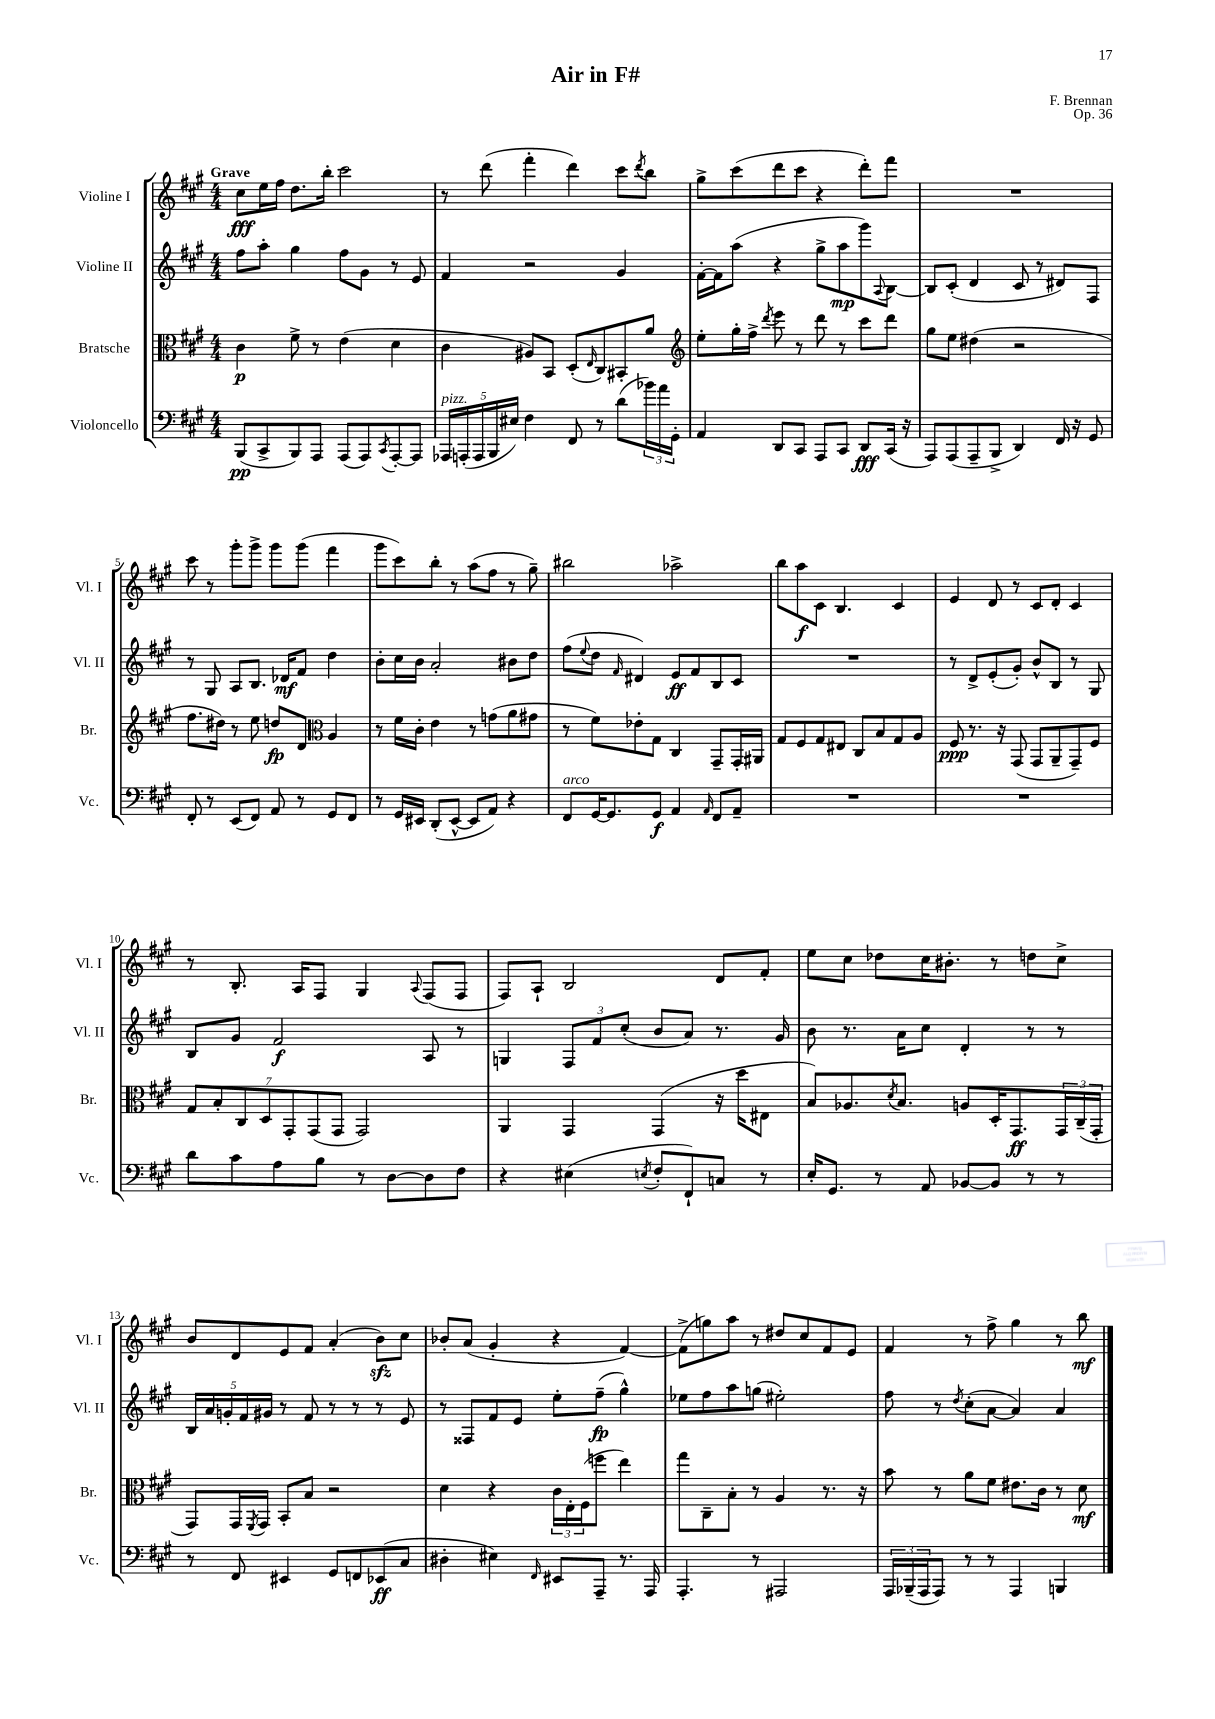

**kern	**dynam	**kern	**dynam	**kern	**dynam	**kern	**dynam
*part4	*part4	*part3	*part3	*part2	*part2	*part1	*part1
*staff4	*staff4	*staff3	*staff3	*staff2	*staff2	*staff1	*staff1
*I"Violoncello	*	*I"Bratsche	*	*I"Violine II	*	*I"Violine I	*
*I'Vc.	*	*I'Br.	*	*I'Vl. II	*	*I'Vl. I	*
*clefF4	*	*clefC3	*	*clefG2	*	*clefG2	*
*k[f#c#g#]	*	*k[f#c#g#]	*	*k[f#c#g#]	*	*k[f#c#g#]	*
*M4/4	*	*M4/4	*	*M4/4	*	*M4/4	*
=1	=1	=1	=1	=1	=1	=1	=1
!	!	!	!	!	!	!LO:TX:a:B:t=Grave	!
(8BBB/L	pp	4c#\	p	8ff#\L	.	8cc#\L	fff
8CC#^/	.	.	.	8aa'\J	.	16ee\L	.
.	.	.	.	.	.	16ff#\JJ	.
8BBB/)	.	8f#^\	.	4gg#\	.	8.dd\L	.
8AAA/J	.	8r	.	.	.	.	.
.	.	.	.	.	.	16bb'\Jk	.
(8AAA/L	.	(4e\	.	8ff#\L	.	2ccc#\	.
8AAA/)	.	.	.	8g#\J	.	.	.
8qCC#/	.	.	.	.	.	.	.
[8AAA'/	.	4d\	.	8r	.	.	.
8AAA/J]	.	.	.	8e/	.	.	.
=2	=2	=2	=2	=2	=2	=2	=2
!LO:TX:a:i:t=pizz.	!	!	!	!	!	!	!
20AAA-X/LL	.	4c#\	.	4f#/	.	8r	.
(20AAAn'/	.	.	.	.	.	.	.
20AAA/	.	.	.	.	.	.	.
.	.	.	.	.	.	(8ddd\	.
20BBB/	.	.	.	.	.	.	.
20E#X/JJ)	.	.	.	.	.	.	.
4F#\	.	8A#X/L)	.	2r	.	4fff#'\	.
.	.	8BB/J	.	.	.	.	.
8FF#/	.	(8D'/L	.	.	.	4ddd\)	.
.	.	16qqE/	.	.	.	.	.
8r	.	8C#/)	.	.	.	.	.
(8d\L	.	8BB#X'/	.	4g#/	.	8ccc#\L	.
.	.	.	.	.	.	8qddd/	.
24b-X\L)	.	8a/J	.	.	.	8bb\J	.
24a\	.	.	.	.	.	.	.
24GG#'\JJ	.	.	.	.	.	.	.
=3	=3	=3	=3	=3	=3	=3	=3
*	*	*clefG2	*	*	*	*	*
4AA/	.	8ee'\L	.	[16f#'\LL	.	8gg#^\L	.
.	.	.	.	16f#\J]	.	.	.
.	.	16gg#'\L	.	(8aa\J	.	(8ccc#\	.
.	.	16ff#^\JJ	.	.	.	.	.
.	.	8qddd/	.	.	.	.	.
8DD/L	.	8eee\	.	4r	.	8ddd\	.
8CC#/J	.	8r	.	.	.	8ccc#\J	.
8AAA/L	.	8ddd\	.	8gg#^\L	.	4r	.
8CC#/J	.	8r	.	8aa\	mp	.	.
8DD/L	fff	8ccc#\L	.	8ggg#\)	.	8ddd'\L)	.
.	.	.	.	8qqA/	.	.	.
(16CC#/Jk	.	8ddd\J	.	[8B\J	.	8fff#\J	.
16r	.	.	.	.	.	.	.
=4	=4	=4	=4	=4	=4	=4	=4
8AAA/L)	.	8gg#\L	.	8B/L]	.	1r	.
(8AAA/	.	8ee\J	.	(8c#'/J	.	.	.
8AAA~/	.	(4dd#X\	.	4d/	.	.	.
8BBB^/J	.	.	.	.	.	.	.
4DD/)	.	2r	.	8c#/	.	.	.
.	.	.	.	8r	.	.	.
16FF#/	.	.	.	8d#X/L)	.	.	.
16r	.	.	.	.	.	.	.
8GG#/	.	.	.	8F#/J	.	.	.
!!LO:LB:g=z
=5	=5	=5	=5	=5	=5	=5	=5
8FF#'/	.	8.ff#\L	.	8r	.	8ccc#\	.
8r	.	.	.	8G#/	.	8r	.
.	.	16dd#X\Jk)	.	.	.	.	.
(8EE/L	.	8r	.	8A/L	.	8ggg#'\L	.
8FF#/J)	.	8ee\	.	8.B/J	.	8ggg#^\J	.
8AA/	.	8ddn/L	fp	.	.	8ggg#\L	.
.	.	.	.	16d-X/KL	mf	.	.
8r	.	8d/J	.	8f#/J	.	(8ggg#\J	.
*	*	*clefC3	*	*	*	*	*
8GG#/L	.	4A/	.	4dd\	.	4fff#\	.
8FF#/J	.	.	.	.	.	.	.
=6	=6	=6	=6	=6	=6	=6	=6
8r	.	8r	.	8b'\L	.	8ggg#\L	.
16GG#/LL	.	16f#\LL	.	16cc#\L	.	8ccc#\)	.
16EE#X/JJ	.	16c#'\JJ	.	16b\JJ	.	.	.
(8DD'/L	.	4e\	.	2a'/	.	8bb'\J	.
[8EE#^^/J	.	.	.	.	.	8r	.
8EE#/L]	.	8r	.	.	.	(8aa\L	.
8AA/J)	.	(8gn\L	.	.	.	8ff#\J	.
4r	.	8a\	.	8b#X\L	.	8r	.
.	.	8g#X\J	.	8dd\J	.	8gg#~\)	.
=7	=7	=7	=7	=7	=7	=7	=7
!LO:TX:a:i:t=arco	!	!	!	!	!	!	!
8FF#/L	.	8r	.	(8ff#\L	.	2bb#X\	.
.	.	.	.	8qqee/	.	.	.
[16GG#/K	.	8f#\L)	.	8dd\J	.	.	.
8.GG#/]	.	.	.	.	.	.	.
.	.	.	.	16qqf#/	.	.	.
.	.	8e-X'\	.	4d#X/)	.	.	.
8GG#/J	f	8G#\J	.	.	.	.	.
4AA/	.	4C#/	.	8e/L	ff	2aa-X^\	.
.	.	.	.	8f#/	.	.	.
16qqAA/	.	.	.	.	.	.	.
8FF#/L	.	8GG#~/L	.	8B/	.	.	.
8AA~/J	.	16GG#'/L	.	8c#/J	.	.	.
.	.	16AA#X/JJ	.	.	.	.	.
=8	=8	=8	=8	=8	=8	=8	=8
1r	.	8G#/L	.	1r	.	8bb\L	.
.	.	8F#/	.	.	.	8aa\	f
.	.	8G#/	.	.	.	8c#\J	.
.	.	8E#X/J	.	.	.	4.B/	.
.	.	8C#/L	.	.	.	.	.
.	.	8B/	.	.	.	.	.
.	.	8G#/	.	.	.	4c#/	.
.	.	8A/J	.	.	.	.	.
=9	=9	=9	=9	=9	=9	=9	=9
1r	.	8F#/	ppp	8r	.	4e/	.
.	.	8.r	.	8d^/L	.	.	.
.	.	.	.	(8e'/	.	8d/	.
.	.	16r	.	.	.	.	.
.	.	(8GG#/	.	8g#'/J)	.	8r	.
.	.	8GG#/L	.	8b^^/L	.	8c#/L	.
.	.	8AA~/	.	8B/J	.	8d'/J	.
.	.	8GG#~/)	.	8r	.	4c#/	.
.	.	8F#/J	.	8G#/	.	.	.
!!LO:LB:g=z
=10	=10	=10	=10	=10	=10	=10	=10
8d\L	.	14G#/L	.	8B/L	.	8r	.
.	.	14B'/	.	.	.	.	.
8c#\	.	.	.	8g#/J	.	8.B'/	.
.	.	14C#/	.	.	.	.	.
.	.	14D/	.	.	.	.	.
8A\	.	.	.	2f#/	f	.	.
.	.	14GG#'/	.	.	.	.	.
.	.	.	.	.	.	16A/KL	.
.	.	(14GG#/	.	.	.	.	.
8B\J	.	.	.	.	.	8F#/J	.
.	.	14GG#/J	.	.	.	.	.
8r	.	2GG#/)	.	.	.	4G#/	.
[8D\L	.	.	.	.	.	.	.
.	.	.	.	.	.	8qqA/	.
8D\]	.	.	.	8A/	.	(8F#/L	.
8F#\J	.	.	.	8r	.	8F#/J	.
=11	=11	=11	=11	=11	=11	=11	=11
4r	.	4AA/	.	4Gn/	.	8F#/L)	.
.	.	.	.	.	.	8A`/J	.
(4E#X\	.	4GG#/	.	12F#/L	.	2B/	.
.	.	.	.	12f#/	.	.	.
.	.	.	.	(12cc#'/J	.	.	.
8qEn/	.	.	.	.	.	.	.
8F#'/L	.	(4GG#/	.	8b/L	.	.	.
8FF#`/)	.	.	.	8a/J)	.	.	.
8Cn/J	.	16r	.	8.r	.	8d/L	.
.	.	16dd\KL	.	.	.	.	.
8r	.	8E#X\J	.	.	.	8f#'/J	.
.	.	.	.	16g#/	.	.	.
=12	=12	=12	=12	=12	=12	=12	=12
16E'/KL	.	8B/L)	.	8b\	.	8ee\L	.
8.GG#/J	.	.	.	.	.	.	.
.	.	8.A-X/	.	8.r	.	8cc#\J	.
8r	.	.	.	.	.	8dd-X\L	.
.	.	8qd/	.	.	.	.	.
.	.	8.B/J	.	16a\KL	.	.	.
8AA/	.	.	.	8cc#\J	.	16cc#\K	.
.	.	.	.	.	.	8.b#X'\J	.
[8BB-X/L	.	8An/L	.	4d'/	.	.	.
8BB-/J]	.	16D'/K	.	.	.	8r	.
.	.	8.GG#/	ff	.	.	.	.
8r	.	.	.	8r	.	8ddn\L	.
8r	.	24GG#/L	.	8r	.	8cc#^\J	.
.	.	(24C#~/	.	.	.	.	.
.	.	24GG#'/JJ	.	.	.	.	.
!!LO:LB:g=z
=13	=13	=13	=13	=13	=13	=13	=13
8r	.	8GG#/L)	.	20B/LL	.	8b/L	.
.	.	.	.	20a/	.	.	.
.	.	.	.	20gn'/	.	.	.
8FF#/	.	16GG#/L	.	.	.	8d/	.
.	.	.	.	20f#/	.	.	.
.	.	8qFF#/	.	.	.	.	.
.	.	16GG#/JJ	.	.	.	.	.
.	.	.	.	20g#X/JJ	.	.	.
4EE#X/	.	8BB'/L	.	8r	.	8e/	.
.	.	8B/J	.	8f#/	.	8f#/J	.
8GG#/L	.	2r	.	8r	.	(4a'/	.
8FFn/	.	.	.	8r	.	.	.
(8EE-X/	ff	.	.	8r	.	8bzz\L)	.
8C#/J	.	.	.	8e/	.	8cc#\J	.
=14	=14	=14	=14	=14	=14	=14	=14
4D#X'\	.	4d\	.	8r	.	8b-X'/L	.
.	.	.	.	8F##X/L	.	(8a/J	.
4E#X\)	.	4r	.	8f#/	.	4g#'/	.
.	.	.	.	8e/J	.	.	.
16qqFF#/	.	.	.	.	.	.	.
8EE#X/L	.	24c#\LL	.	8ee'\L	.	4r	.
.	.	24E'\	.	.	.	.	.
.	.	(24F#\J	.	.	.	.	.
8AAA~/J	.	8ffn\J	.	(8ff#~\J	fp	.	.
8.r	.	4ee\)	.	4gg#^^\)	.	[4f#/)	.
16AAA/	.	.	.	.	.	.	.
=15	=15	=15	=15	=15	=15	=15	=15
4.AAA'/	.	8gg#\L	.	8ee-X\L	.	(8f#^\L]	.
.	.	8C#~\	.	8ff#\	.	8ggn\)	.
.	.	8B'\J	.	8aa\	.	8aa\J	.
8r	.	8r	.	(8ggn\J	.	8r	.
2AAA#X/	.	4A/	.	2ee#X'\)	.	8dd#X/L	.
.	.	.	.	.	.	8cc#/	.
.	.	8.r	.	.	.	8f#/	.
.	.	.	.	.	.	8e/J	.
.	.	16r	.	.	.	.	.
=16	=16	=16	=16	=16	=16	=16	=16
24AAA/LL	.	8b\	.	8ff#\	.	4f#/	.
(24BBB-X~/	.	.	.	.	.	.	.
24AAA/J	.	.	.	.	.	.	.
8AAA/J)	.	8r	.	8r	.	.	.
.	.	.	.	8qdd/	.	.	.
8r	.	8a\L	.	(8cc#'\L	.	8r	.
8r	.	8f#\J	.	[8a\J	.	8ff#^\	.
4AAA/	.	8.e#X\L	.	4a/])	.	4gg#\	.
.	.	16c#\Jk	.	.	.	.	.
4BBBn/	.	8r	.	4a/	.	8r	.
.	.	8d\	mf	.	.	8bb\	mf
==	==	==	==	==	==	==	==
*-	*-	*-	*-	*-	*-	*-	*-
